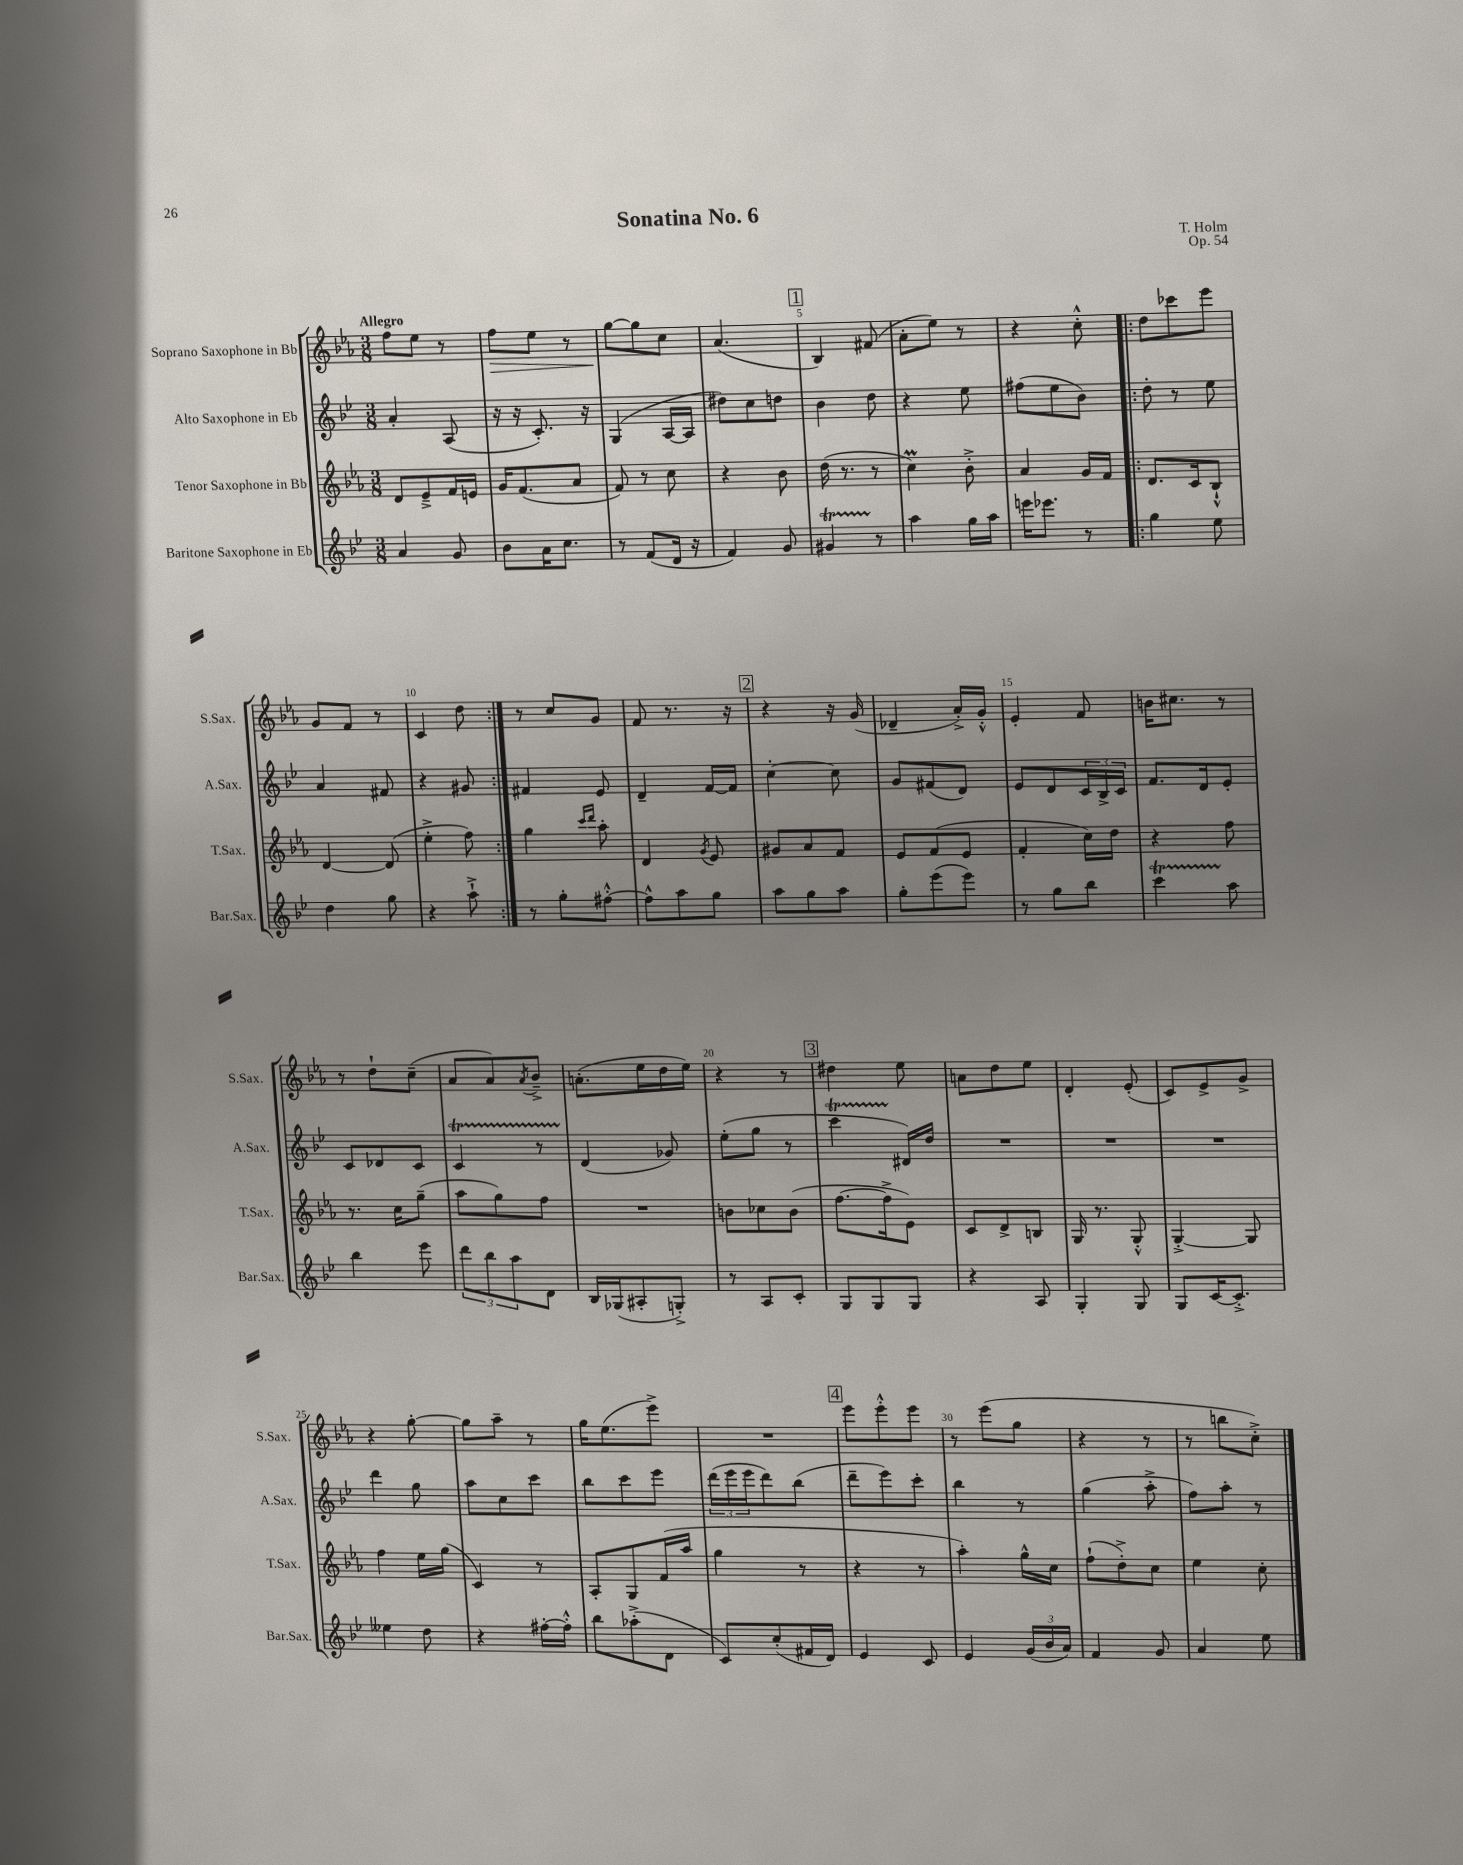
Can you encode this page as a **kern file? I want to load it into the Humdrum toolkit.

**kern	**kern	**kern	**kern	**dynam
*part4	*part3	*part2	*part1	*part1
*staff4	*staff3	*staff2	*staff1	*staff1
*I"Baritone Saxophone in Eb	*I"Tenor Saxophone in Bb	*I"Alto Saxophone in Eb	*I"Soprano Saxophone in Bb	*
*I'Bar.Sax.	*I'T.Sax.	*I'A.Sax.	*I'S.Sax.	*
*clefG2	*clefG2	*clefG2	*clefG2	*
*k[b-e-]	*k[b-e-a-]	*k[b-e-]	*k[b-e-a-]	*
*M3/8	*M3/8	*M3/8	*M3/8	*
=1	=1	=1	=1	=1
!	!	!	!LO:TX:a:B:t=Allegro	!
4a/	8d/L	4a'/	8ff\L	.
.	8e-~^/	.	8ee-\J	.
8g/	16f/L	(8A/	8r	.
.	16en/JJ	.	.	.
=2	=2	=2	=2	=2
!	!	!	!	!LO:HP:b
8b-\L	16g/KL	16r	8ff\L	>
.	(8.f/	16r	.	.
16a\K	.	8.c'/)	8ee-\J	.
8.cc\J	.	.	.	.
.	8a-/J	.	8r	.
.	.	16r	.	.
=3	=3	=3	=3	=3
8r	8f/)	(4G/	[8gg\L	.
(8f/L	8r	.	8gg\]	]
16d/Jk	8cc\	[16A/LL	8cc\J	.
16r	.	16A/JJ]	.	.
=4	=4	=4	=4	=4
4f/)	4r	8dd#X\L)	(4.a-/	.
.	.	8cc\	.	.
8g/	8b-\	8ddn\J	.	.
!!LO:REH:place=s1:t=1
=5	=5	=5	=5	=5
4g#Xt/	(16dd\	4b-\	4B-/)	.
.	8.r	.	.	.
8r	8r	8dd\	(8f#X/	.
=6	=6	=6	=6	=6
4aa\	4ccM\)	4r	8a-'\L	.
.	.	.	8ee-\J)	.
16gg\LL	8b-'^\	8ee-\	8r	.
16aa\JJ	.	.	.	.
=7	=7	=7	=7	=7
16eeen\KL	4a-/	(8ff#X\L	4r	.
8.eee-X\J	.	.	.	.
.	.	8ee-\	.	.
8r	16g/LL	8b-\J)	8cc'^^\	.
.	16f/JJ	.	.	.
=8!|:	=8!|:	=8!|:	=8!|:	=8!|:
4gg\	8.d/L	8dd'\	8dd\L	.
.	.	8r	8ccc-X\	.
.	16c/k	.	.	.
8ee-\	8B-`^^/J	8ee-\	8eee-\J	.
!!LO:LB:g=z
=9	=9	=9	=9	=9
4dd\	[4d/	4a/	8g/L	.
.	.	.	8f/J	.
8gg\	(8d/]	8f#X/	8r	.
=10	=10	=10	=10	=10
4r	4ee-'^\	4r	4c/	.
8aa`^\	8ff\)	8g#X/	8dd\	.
=11:|!	=11:|!	=11:|!	=11:|!	=11:|!
8r	4gg\	4f#X/	8r	.
8gg'\L	.	.	8cc/L	.
.	16qqccc/LL	.	.	.
.	16qqddd/JJ	.	.	.
[8ff#X'^^\J	8aa-'\	8e-/	8g/J	.
=12	=12	=12	=12	=12
8ff#^^\L]	4d/	4d~/	8f/	.
8aa\	.	.	8.r	.
.	8qg/	.	.	.
8gg\J	8e-/	[16f/LL	.	.
.	.	16f/JJ]	16r	.
!!LO:REH:place=s1:t=2
=13	=13	=13	=13	=13
8aa\L	8g#X/L	[4cc'\	4r	.
8gg\	8a-/	.	.	.
8aa\J	8f/J	8cc\]	16r	.
.	.	.	(16g/	.
=14	=14	=14	=14	=14
8gg'\L	8e-/L	8g/L	4d-X~/	.
(8eee-\	(8f/	(8f#X/	.	.
8eee-\J)	8e-/J	8d/J)	16a-'^/LL)	.
.	.	.	16g'^^/JJ	.
=15	=15	=15	=15	=15
8r	4f'/	8e-/L	4e-'/	.
8gg\L	.	8d/	.	.
8bb-\J	16cc\LL)	24c/L	8f/	.
.	.	24B-^/	.	.
.	16dd\JJ	.	.	.
.	.	24c/JJ	.	.
=16	=16	=16	=16	=16
4cccT\	4r	8.f/L	16bn\KL	.
.	.	.	8.cc#X\J	.
.	.	16d/k	.	.
8aa\	8ff\	8e-'/J	8r	.
!!LO:LB:g=z
=17	=17	=17	=17	=17
4bb-\	8.r	8c/L	8r	.
.	.	8d-X/	8dd`\L	.
.	16cc\KL	.	.	.
8eee-\	(8gg~\J	8c/J	(8cc~\J	.
=18	=18	=18	=18	=18
12ddd\L	8aa-\L	4cT/	8a-/L	.
12bb-\	.	.	.	.
.	8gg\)	.	8a-/)	.
12aa\	.	.	.	.
.	.	.	8qa-/	.
8d\J	8ff\J	8r	8b-~^/J	.
=19	=19	=19	=19	=19
16B-/LL	4.r	(4d/	(8.an'\L	.
(16G-X/J	.	.	.	.
8A#X'/	.	.	.	.
.	.	.	16ee-\L	.
8Gn'^/J)	.	8g-X/)	16dd\	.
.	.	.	16ee-\JJ)	.
=20	=20	=20	=20	=20
8r	8bn\L	(8ee-'\L	4r	.
8A/L	8cc-X\	8gg\J	.	.
8c'/J	(8b\J	8r	8r	.
!!LO:REH:place=s1:t=3
=21	=21	=21	=21	=21
8G/L	[8.ff\L	4cccT\	4dd#X\	.
8G/	.	.	.	.
.	16ff^\k]	.	.	.
8G/J	8e-\J)	16d#X/LL)	8ee-\	.
.	.	16dd/JJ	.	.
=22	=22	=22	=22	=22
4r	8c/L	4.r	8an\L	.
.	8d^/	.	8dd\	.
8A/	8Bn/J	.	8ee-\J	.
=23	=23	=23	=23	=23
4G'/	16G/	4.r	4d'/	.
.	8.r	.	.	.
8G/	8G'^^/	.	(8e-'/	.
=24	=24	=24	=24	=24
8G/L	[4G'^/	4.r	8c/L)	.
[16c/K	.	.	8e-^/	.
8.c'^/J]	.	.	.	.
.	8G/]	.	8g^/J	.
!!LO:LB:g=z
=25	=25	=25	=25	=25
4ee--X\	4ff\	4ddd\	4r	.
8dd\	16ee-\LL	8gg\	[8gg'\	.
.	(16gg\JJ	.	.	.
=26	=26	=26	=26	=26
4r	4c/)	8aa\L	8gg\L]	.
.	.	8cc\	8aa-~\J	.
[16ff#X'\LL	8r	8ccc\J	8r	.
16ff#'^^\JJ]	.	.	.	.
=27	=27	=27	=27	=27
8bb-\L	8A-'/L	8bb-\L	16gg\KL	.
.	.	.	(8.ee-\	.
(8aa-X'^\	8G/	8ccc\	.	.
8d\J	(16f/L	8eee-\J	8eee-^\J)	.
.	16aa-/JJ	.	.	.
=28	=28	=28	=28	=28
8c/L)	4gg\	(24ddd\LL	4.r	.
.	.	24eee-\	.	.
.	.	24eee-\J	.	.
(8cc'/	.	8ddd\)	.	.
16f#X/L	8r	(8bb-\J	.	.
16d/JJ)	.	.	.	.
!!LO:REH:place=s1:t=4
=29	=29	=29	=29	=29
4e-/	4r	8ddd~\L	8eee-\L	.
.	.	8eee-\)	8eee-'^^\	.
8c/	8r	8ccc'\J	8eee-\J	.
=30	=30	=30	=30	=30
4e-/	4aa-'\)	4bb-\	8r	.
.	.	.	(8eee-\L	.
(24g/LL	16gg^^\LL	8r	8gg\J	.
24b-/	.	.	.	.
.	16cc\JJ	.	.	.
24a/JJ)	.	.	.	.
=31	=31	=31	=31	=31
4f/	(8ff`\L	(4gg\	4r	.
.	8dd'^\)	.	.	.
8g/	8cc\J	8aa'^\	8r	.
=32	=32	=32	=32	=32
4a/	4ee-\	8ff\L)	8r	.
.	.	8aa'\J	8bbn\L	.
8ee-\	8cc'\	8r	8cc'^\J)	.
==	==	==	==	==
*-	*-	*-	*-	*-
